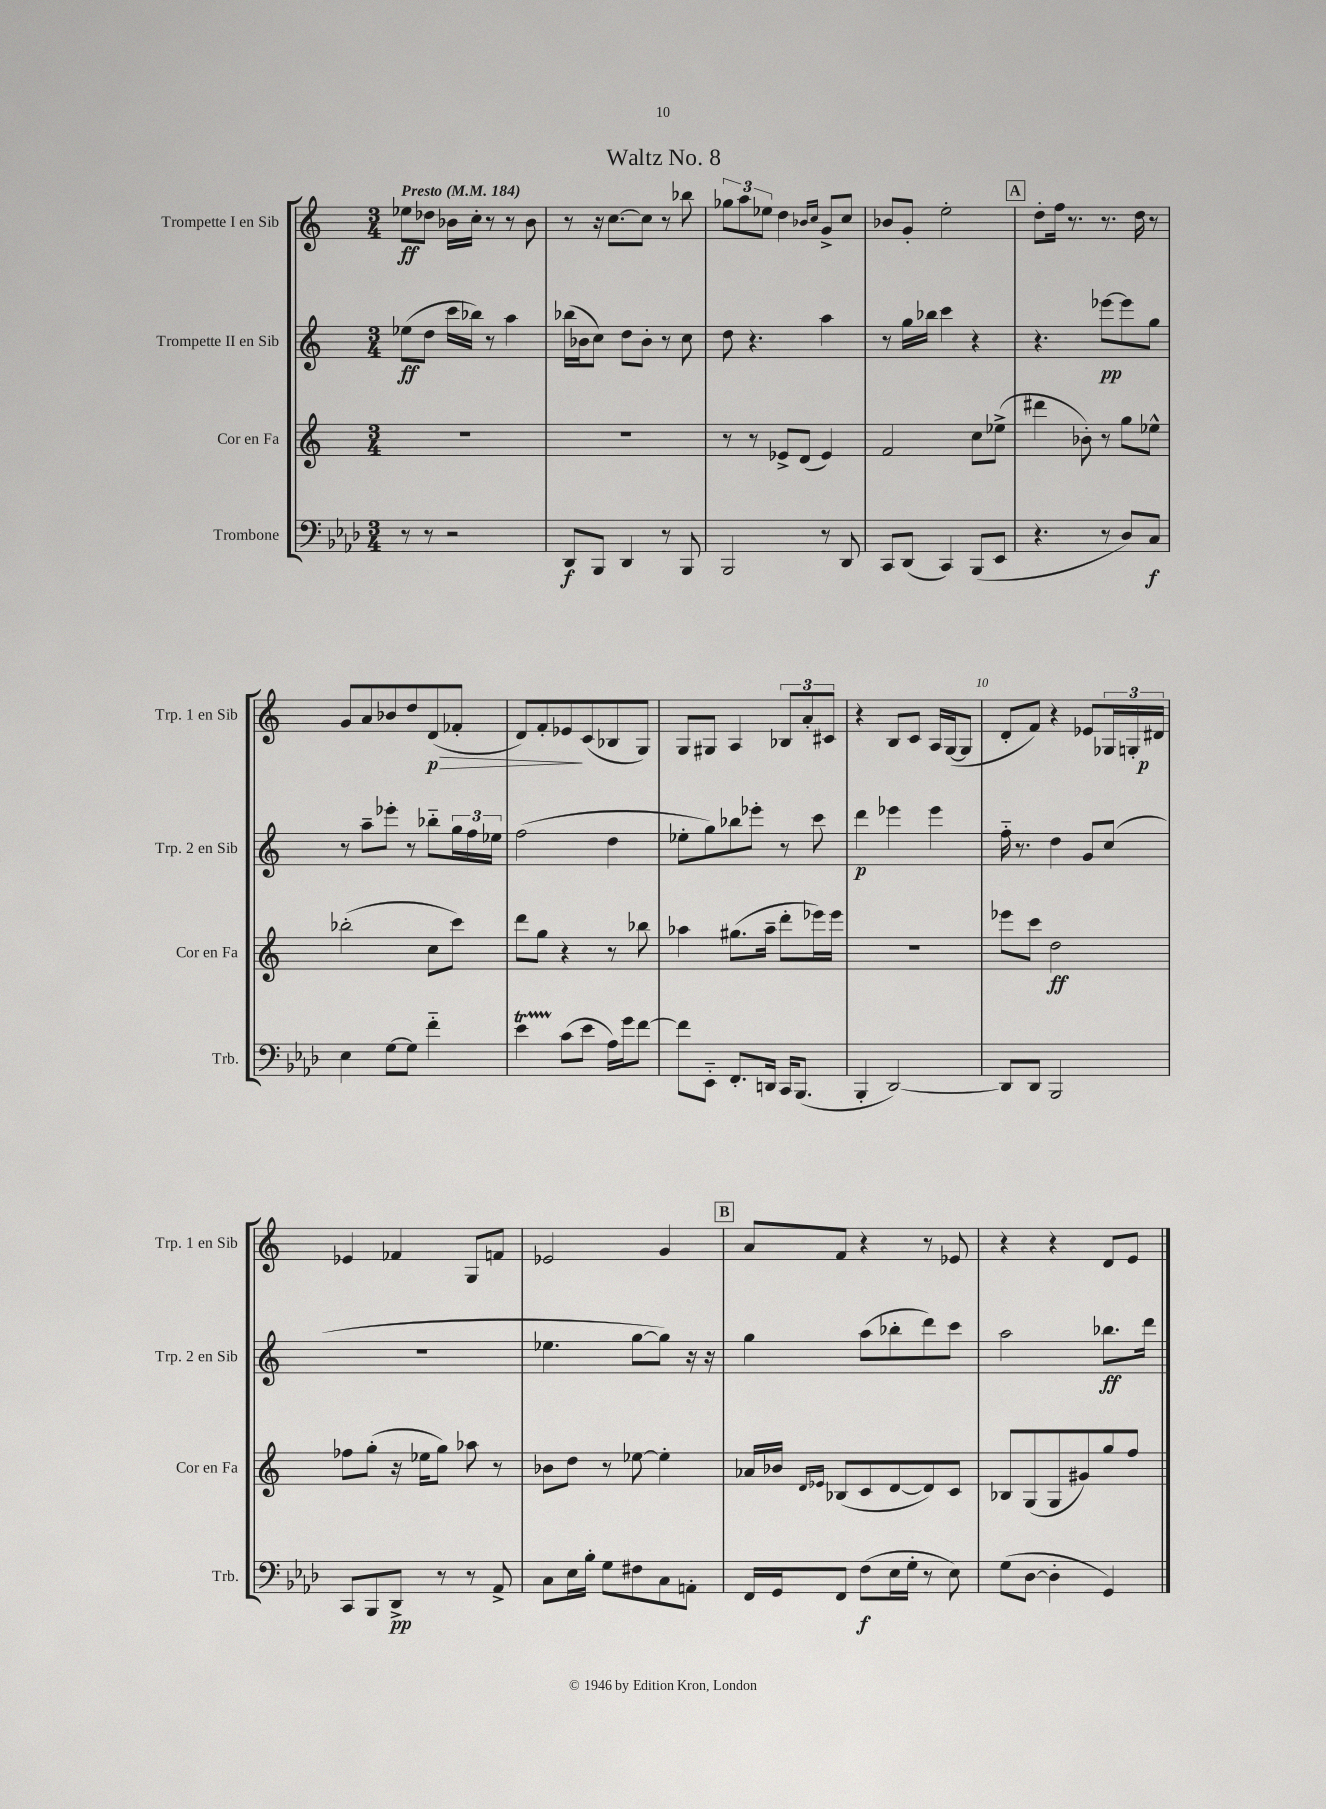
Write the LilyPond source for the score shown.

\header { title = "Waltz No. 8" }
<<
\new StaffGroup <<
\new Staff = "s0" \with { instrumentName = "Trompette I en Sib" shortInstrumentName = "Trp. 1 en Sib" } {
    \clef treble \key c \major \numericTimeSignature \time 3/4 \tempo "Presto" 4 = 184
    ees''8\ff des''8 bes'16 c''16-. r8 r8 bes'8 |
    r8 r16 c''8.~ c''8 r8 bes''8 |
    \tuplet 3/2 { ges''8 a''8 ees''8 } d''4 \grace { bes'16 c''16 } g'8-> c''8 |
    bes'8 g'8-. e''2-. |
    \mark \markup { \box "A" } d''8-. f''16 r8. r8. d''16 r8 |
    g'8 a'8 bes'8 d''8 d'8\p\>( fes'8-. |
    d'8) f'8-. ees'8\! c'8( bes8 g8) |
    g8 gis8 a4 \tuplet 3/2 { bes8 a'8-. cis'8 } |
    r4 b8 c'8 a16 g16~( g8 |
    d'8-. f'8) r4 ees'8 \tuplet 3/2 { ges16 g16-. dis'16\p } |
    ees'4 fes'4 g8 f'8 |
    ees'2 g'4 |
    \mark \markup { \box "B" } a'8 f'8 r4 r8 ees'8 |
    r4 r4 d'8 e'8 \bar "|." |
}
\new Staff = "s1" \with { instrumentName = "Trompette II en Sib" shortInstrumentName = "Trp. 2 en Sib" } {
    \clef treble \key c \major \numericTimeSignature \time 3/4
    ees''8\ff( d''8 c'''16 bes''16) r8 a''4 |
    bes''16( bes'16 c''8) d''8 bes'8-. r8 c''8 |
    d''8 r4. a''4 |
    r8 g''16 bes''16 c'''4 r4 |
    \mark \markup { \box "A" } r4. ees'''8~\pp ees'''8 g''8 |
    r8 a''8-- ees'''8-. r8 bes''8-_ \tuplet 3/2 { g''16 f''16 ees''16 } |
    f''2( d''4 |
    ees''8-. g''8) bes''8 ees'''8-. r8 c'''8 |
    d'''4\p ees'''4 ees'''4 |
    f''16-_ r8. d''4 g'8 c''8( |
    R2. |
    ees''4. g''8~ g''8) r16 r16 |
    \mark \markup { \box "B" } g''4 a''8( bes''8-. d'''8) c'''8 |
    a''2 bes''8.\ff d'''16 \bar "|." |
}
\new Staff = "s2" \with { instrumentName = "Cor en Fa" shortInstrumentName = "Cor en Fa" } {
    \clef treble \key c \major \numericTimeSignature \time 3/4
    R2. |
    R2. |
    r8 r8 ees'8-> d'8( ees'4) |
    f'2 c''8 ees''8->( |
    \mark \markup { \box "A" } dis'''4 bes'8-.) r8 g''8 ees''8-^ |
    bes''2-.( c''8 c'''8) |
    d'''8 g''8 r4 r8 bes''8 |
    aes''4 gis''8.( aes''16-- d'''8-. ees'''16) ees'''16 |
    R2. |
    ees'''8 c'''8 d''2\ff |
    fes''8 g''8-.( r16 ees''16 g''8) aes''8 r8 |
    bes'8 d''8 r8 ees''8~ ees''4-. |
    \mark \markup { \box "B" } aes'16 bes'16 \grace { d'16 ees'16 } bes8( c'8 d'8~ d'8) c'8 |
    bes8 g8( g8 gis'8) g''8 f''8 \bar "|." |
}
\new Staff = "s3" \with { instrumentName = "Trombone" shortInstrumentName = "Trb." } {
    \clef bass \key aes \major \numericTimeSignature \time 3/4
    r8 r8 r2 |
    des,8\f bes,,8 des,4 r8 bes,,8 |
    bes,,2 r8 des,8 |
    c,8 des,8( c,4) bes,,8( ees,8 |
    \mark \markup { \box "A" } r4. r8 des8) c8\f |
    ees4 g8~ g8 f'4-_ |
    ees'4\startTrillSpan c'8\stopTrillSpan( ees'8 aes16) g'16 f'8~ |
    f'8 ees,8-_ f,8.-. d,16 c,16 bes,,8.( |
    bes,,4-. des,2~) |
    des,8 des,8 bes,,2 |
    c,8 bes,,8 des,8->\pp r8 r8 aes,8-> |
    c8 ees16 bes16-. g8 fis8 c8 a,8-. |
    \mark \markup { \box "B" } f,16 g,16 f,8 f8\f( ees16 g16-. r8 ees8) |
    g8( des8~ des4-. g,4) \bar "|." |
}
>>
>>
\layout { \context { \Score \override BarNumber.break-visibility = ##(#f #t #t) barNumberVisibility = #(every-nth-bar-number-visible 5) } }
